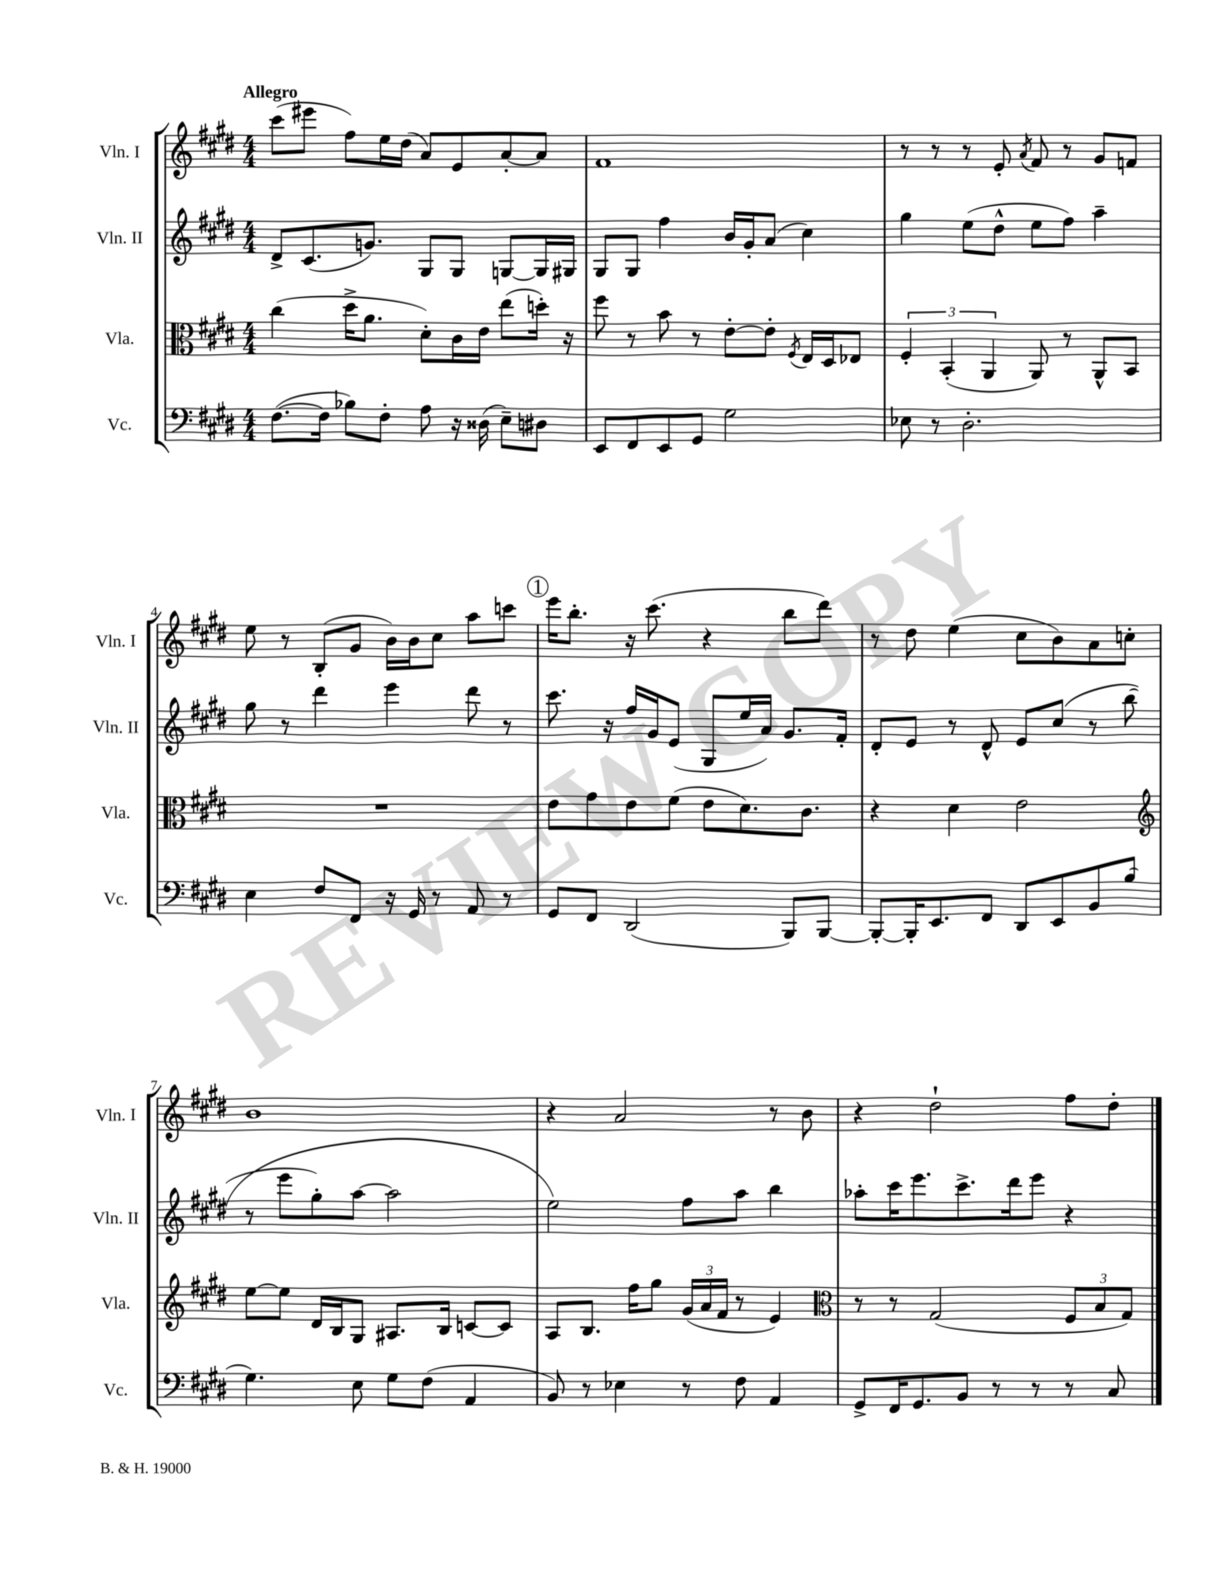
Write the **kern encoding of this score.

**kern	**kern	**kern	**kern
*staff4	*staff3	*staff2	*staff1
*clefF4	*clefC3	*clefG2	*clefG2
*k[f#c#g#d#]	*k[f#c#g#d#]	*k[f#c#g#d#]	*k[f#c#g#d#]
*M4/4	*M4/4	*M4/4	*M4/4
([8.F#\L	(4cc#\	8d#^/L	(8ccc#\L
.	.	(8.c#/	8eee#\J
16F#\]Jk	.	.	.
8B-\L)	16dd#^\LK	.	8ff#\L)
.	8.a\J	8.g/J)	.
8F#'\J	.	.	16ee\L
.	.	.	(16dd#\JJ
8A\	8d#'\L)	8G#/L	8a/L)
16r	16c#\L	8G#/J	8e/
(16D##\	16e\JJ	.	.
8E~\L)	(8ee\L	[8G/L	[8a'/
8D#\J	16dd'\Jk)	16G/]L	8a/]J
.	16r	16G#/JJ	.
=	=	=	=
8EE/L	8ff#\	8G#/L	1f#
8FF#/	8r	8G#/J	.
8EE/	8b\	4ff#\	.
8GG#/J	8r	.	.
2G#\	[8e'\L	16b/LL	.
.	.	16g#'/J	.
.	8e'\]J	(8a/J	.
.	8qF#/	.	.
.	16E/LL	4cc#\)	.
.	16D#/J	.	.
.	8E-/J	.	.
=	=	=	=
8E-\	6F#'/	4gg#\	8r
8r	.	.	8r
.	(6BB'/	.	.
2.D#'\	.	(8ee\L	8r
.	6AA/	.	.
.	.	8dd#^^\J	8e'/
.	.	.	8qa/
.	8AA/)	8ee\L	8f#/
.	8r	8ff#\J)	8r
.	8AA^^/L	4aa~\	8g#/L
.	8BB/J	.	8f/J
=	=	=	=
4E\	1r	8gg#\	8ee\
.	.	8r	8r
8F#/L	.	4ddd#\	(8B'/L
8FF#/J	.	.	8g#/J
16r	.	4eee\	16b\LL)
16GG#/	.	.	16b\J
8r	.	.	8cc#\J
8AA/	.	8ddd#\	8aa\L
8r	.	8r	8ccc\J
=	=	=	=
8GG#/L	8e\L	8.ccc#\	16eee\LK
.	.	.	8.bb'\J
8FF#/J	8g#\	.	.
.	.	16r	.
(2DD#/	8e\	16ff#/LL	16r
.	.	16g#/J	(8.ccc#\
.	(8f#\J	(8e/J	.
.	8e\L	8G#/L	4r
.	8.d#\)	16ee/L	.
.	.	16a/JJ)	.
8BBB/L)	.	8.g#/L	8bb\L
.	8.c#\J	.	.
[8BBB/J	.	.	8ddd#\J)
.	.	16f#'/Jk	.
=	=	=	=
8BBB'/_L	4r	8d#'/L	8r
16BBB'/]K	.	8e/J	8dd#\
8.EE/	.	.	.
.	4d#\	8r	(4ee\
8FF#/J	.	8d#^^/	.
8DD#/L	2e\	8e/L	8cc#\L
8EE/	.	&(8cc#/J	8b\)
8BB/	.	8r	8a\
(8B/J	.	(8bb\	8cc'\J
=	=	=	=
*	*clefG2	*	*
4.G#\)	[8ee\L	8r	1b
.	8ee\]J	8eee\L	.
.	16d#/LL	8gg#'\)	.
.	16B/J	.	.
8E\	8G#/J	[8aa\J	.
8G#\L	8.A#/L	2aa\]	.
(8F#\J	.	.	.
.	16B/Jk	.	.
4AA/	[8c/L	.	.
.	8c/]J	.	.
=	=	=	=
8BB/)	8A/L	2ee\&)	4r
8r	8.B/J	.	.
4E-\	.	.	2a/
.	16ff#\LK	.	.
.	8gg#\J	.	.
8r	(24g#/LL	8ff#\L	.
.	24a/	.	.
.	24f#/JJ	.	.
8F#\	8r	8aa\J	.
4AA/	4e/)	4bb\	8r
.	.	.	8b\
=	=	=	=
*	*clefC3	*	*
8GG#^/L	8r	8aa-'\L	4r
16FF#/K	8r	16ccc#\K	.
8.GG#/	.	8.eee\	.
.	(2G#/	.	2dd#`\
8BB/J	.	8.ccc#^\	.
8r	.	.	.
.	.	16ddd#\k	.
8r	.	8eee\J	.
8r	12F#/L	4r	8ff#\L
.	12B/	.	.
8C#/	.	.	8dd#'\J
.	12G#/J)	.	.
==	==	==	==
*-	*-	*-	*-
